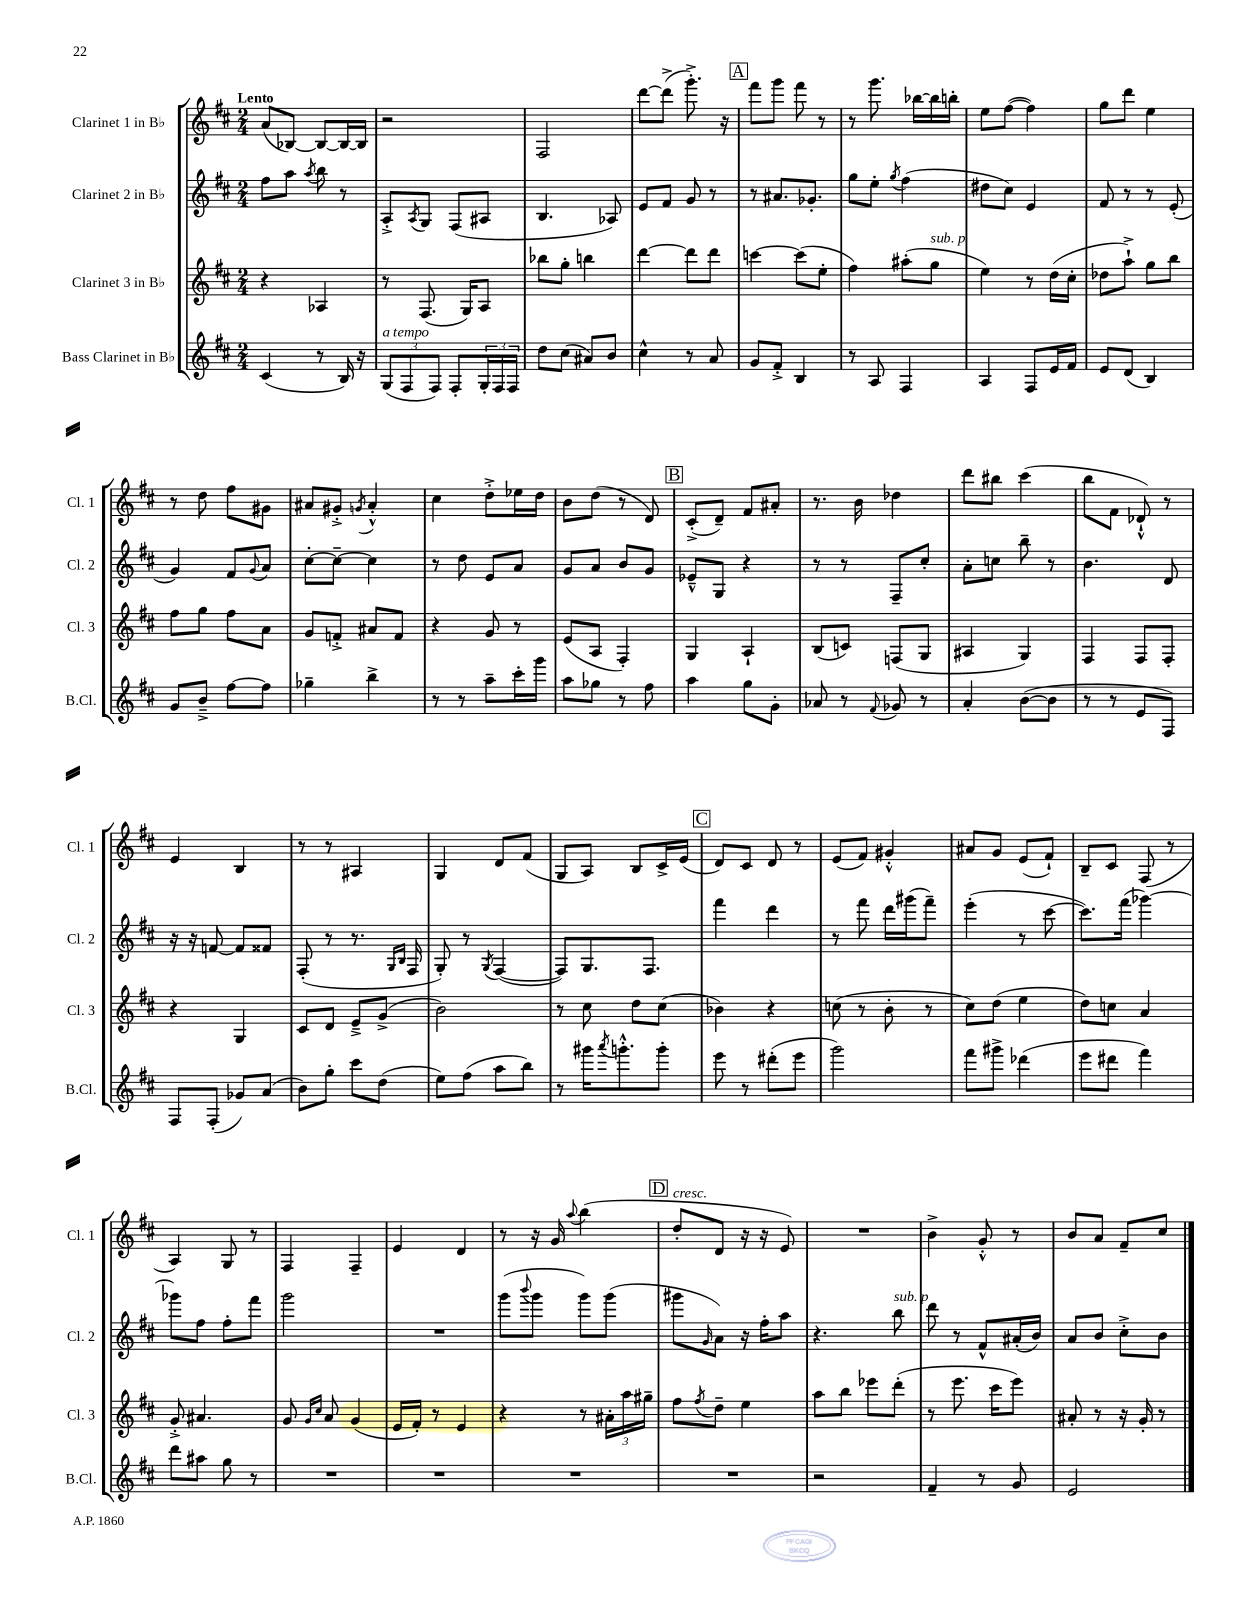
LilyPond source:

<<
\new StaffGroup <<
\new Staff = "s0" \with { instrumentName = "Clarinet 1 in Bb" shortInstrumentName = "Cl. 1" } {
    \clef treble \key d \major \numericTimeSignature \time 2/4 \tempo "Lento"
    a'8( bes8~) bes8~ bes16~ bes16 |
    r2 |
    fis2 |
    d'''8~ d'''8->( g'''8.-.->) r16 |
    \mark \markup { \box "A" } fis'''8 g'''8 fis'''8 r8 |
    r8 g'''8. bes''16~ bes''16 b''16-. |
    e''8 fis''8~( fis''4) |
    g''8 d'''8 e''4 |
    r8 d''8 fis''8 gis'8 |
    ais'8 gis'8-.-> \acciaccatura { g'8 } ais'4-.-^ |
    cis''4 d''8-.-> ees''16 d''16 |
    b'8 d''8( r8 d'8) |
    \mark \markup { \box "B" } cis'8-.->( d'8--) fis'8 ais'8-. |
    r8. b'16 des''4 |
    d'''8 bis''8 cis'''4( |
    b''8 fis'8 des'8-!-^) r8 |
    e'4 b4 |
    r8 r8 ais4 |
    g4 d'8 fis'8( |
    g8 a8) b8 cis'16-> e'16( |
    \mark \markup { \box "C" } d'8) cis'8 d'8 r8 |
    e'8( fis'8) gis'4-.-^ |
    ais'8 g'8 e'8( fis'8-!) |
    b8-- cis'8 fis8( r8 |
    a4) g8 r8 |
    fis4 fis4-- |
    e'4 d'4 |
    r8 r16 g'16 \appoggiatura { a''8 } b''4( |
    \mark \markup { \box "D" } d''8-.^\markup { \italic "cresc." } d'8 r16 r16 e'8) |
    R2 |
    b'4-> g'8-.-^ r8 |
    b'8 a'8 fis'8-- cis''8 \bar "|." |
}
\new Staff = "s1" \with { instrumentName = "Clarinet 2 in Bb" shortInstrumentName = "Cl. 2" } {
    \clef treble \key d \major \numericTimeSignature \time 2/4
    fis''8 a''8 \acciaccatura { a''8 } b''8 r8 |
    a8-.-> \acciaccatura { a8 } g8 fis8( ais8 |
    b4. aes8) |
    e'8 fis'8 g'8 r8 |
    \mark \markup { \box "A" } r8 ais'8. ges'8.-. |
    g''8 e''8-. \acciaccatura { g''8 } fis''4( |
    dis''8 cis''8) e'4 |
    fis'8 r8 r8 e'8-.( |
    g'4) fis'8 \appoggiatura { g'8 } a'8 |
    cis''8~-. cis''8~-- cis''4 |
    r8 d''8 e'8 a'8 |
    g'8 a'8 b'8 g'8 |
    \mark \markup { \box "B" } ees'8---^ g8 r4 |
    r8 r8 fis8-- cis''8-. |
    a'8-. c''8 b''8-- r8 |
    b'4. d'8 |
    r16 r16 f'8~ f'8 fisis'8 |
    fis8-.( r8 r8. \grace { g16 b16 } fis16 |
    g8-.) r8 \acciaccatura { g8 } fis4~( |
    fis8) g8. fis8. |
    \mark \markup { \box "C" } fis'''4 d'''4 |
    r8 fis'''8 d'''16 gis'''16( fis'''8--) |
    e'''4-.( r8 cis'''8~ |
    cis'''8.) fis'''16( ges'''4~) |
    ges'''8 fis''8 fis''8-. fis'''8 |
    g'''2 |
    R2 |
    g'''8( \appoggiatura { b'''8 } g'''8 g'''8) g'''8( |
    \mark \markup { \box "D" } gis'''8 \grace { g'16 } a'8) r16 fis''16-. a''8 |
    r4. b''8^\markup { \italic "sub. p" } |
    d'''8 r8 fis'8-^ ais'16-.( b'16) |
    a'8 b'8 cis''8-.-> b'8 \bar "|." |
}
\new Staff = "s2" \with { instrumentName = "Clarinet 3 in Bb" shortInstrumentName = "Cl. 3" } {
    \clef treble \key d \major \numericTimeSignature \time 2/4
    r4 aes4 |
    r8 fis8.( g16) a8 |
    bes''8 g''8-. b''4 |
    d'''4~ d'''8 d'''8 |
    \mark \markup { \box "A" } c'''4~ c'''8( e''8-. |
    fis''4) ais''8-.( g''8^\markup { \italic "sub. p" } |
    e''4) r8 d''16( cis''16-. |
    des''8 a''8-!->) g''8 b''8 |
    fis''8 g''8 fis''8 a'8 |
    g'8 f'8-.-> ais'8 f'8 |
    r4 g'8 r8 |
    e'8( a8 fis4-.) |
    \mark \markup { \box "B" } g4 a4-! |
    b8( c'8) f8( g8 |
    ais4 g4) |
    fis4 fis8 fis8-. |
    r4 g4 |
    cis'8 d'8 e'8---> g'8->( |
    b'2) |
    r8 cis''8 d''8 cis''8( |
    \mark \markup { \box "C" } bes'4) r4 |
    c''8( r8 b'8-. r8 |
    cis''8) d''8( e''4 |
    d''8) c''8 a'4 |
    g'8-.-> ais'4. |
    g'8 \grace { g'16 cis''16 } a'8 g'4( |
    e'16 fis'16-.) r8 e'4 |
    r4 r8 \tuplet 3/2 { ais'16-. a''16 gis''16-- } |
    \mark \markup { \box "D" } fis''8 \acciaccatura { fis''8 } d''8-- e''4 |
    a''8 b''8 ees'''8 d'''8-.( |
    r8 e'''8. cis'''16 e'''8) |
    ais'8-. r8 r16 g'16-. r8 \bar "|." |
}
\new Staff = "s3" \with { instrumentName = "Bass Clarinet in Bb" shortInstrumentName = "B.Cl." } {
    \clef treble \key d \major \numericTimeSignature \time 2/4
    cis'4( r8 b16) r16 |
    \tuplet 3/2 { g8^\markup { \italic "a tempo" }( fis8 fis8) } fis8-. \tuplet 3/2 { g16-. fis16 fis16 } |
    d''8 cis''8( ais'8) b'8 |
    cis''4-^ r8 a'8 |
    \mark \markup { \box "A" } g'8 fis'8-.-> b4 |
    r8 a8 fis4 |
    a4 fis8 e'16 fis'16 |
    e'8 d'8( b4) |
    g'8 b'8---> fis''8~ fis''8 |
    ges''4-- b''4-> |
    r8 r8 a''8-- cis'''16-. g'''16 |
    a''8 ges''8 r8 fis''8 |
    \mark \markup { \box "B" } a''4 g''8 g'8-. |
    aes'8 r8 \appoggiatura { fis'8 } ges'8 r8 |
    a'4-. b'8~( b'8 |
    r8 r8 e'8 fis8) |
    fis8 fis8-.( ges'8) a'8( |
    b'8) g''8-. cis'''8 d''8( |
    e''8) fis''8( a''8 b''8) |
    r8 gis'''16 \acciaccatura { a'''8 } g'''8.-.-^ g'''8-. |
    \mark \markup { \box "C" } e'''8 r8 dis'''8-.( e'''8 |
    g'''2) |
    fis'''8 gis'''8-> des'''4( |
    e'''8 dis'''8 fis'''4) |
    d'''8 ais''8 g''8 r8 |
    R2 |
    R2 |
    R2 |
    \mark \markup { \box "D" } R2 |
    r2 |
    fis'4-- r8 g'8 |
    e'2 \bar "|." |
}
>>
>>
\layout { \context { \Score \remove "Bar_number_engraver" } }
